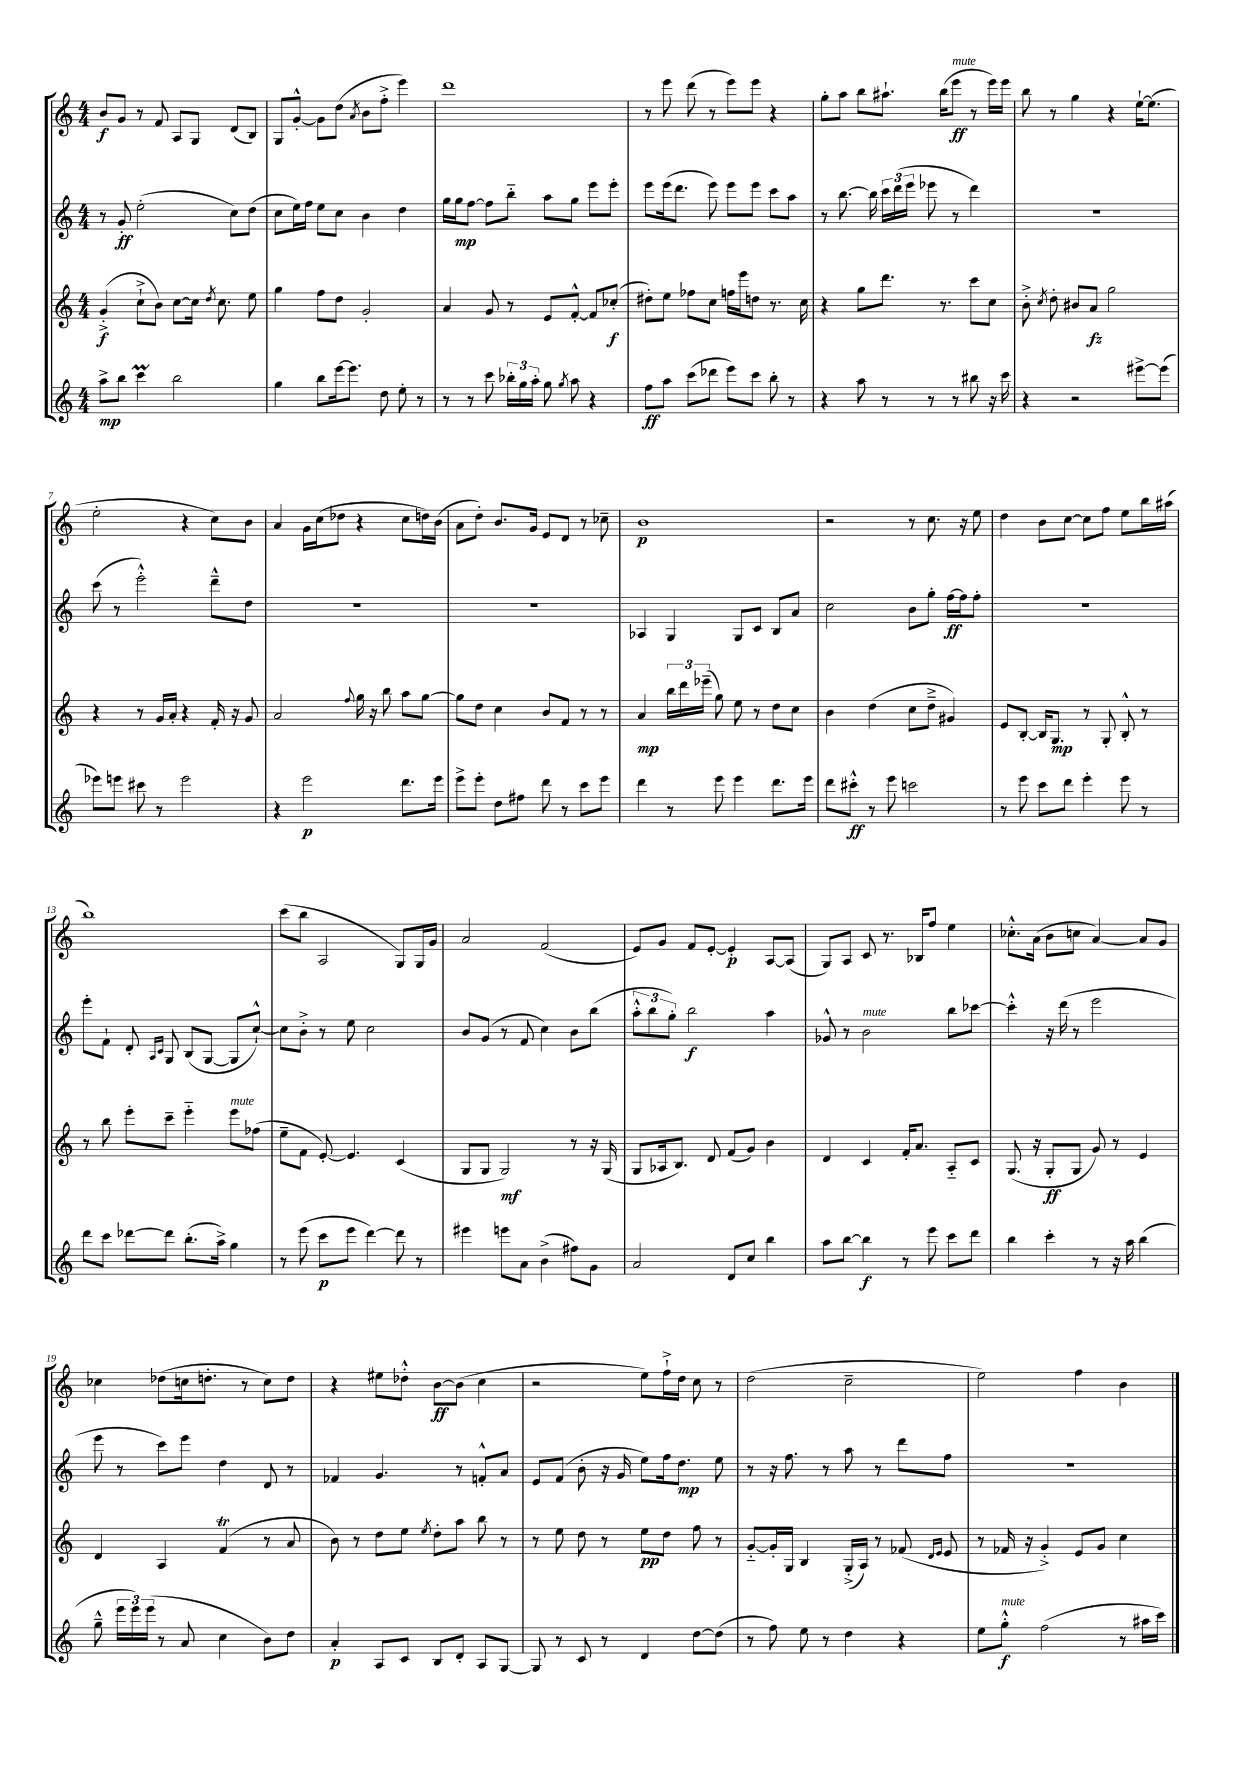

**kern	**kern	**kern	**kern
*staff4	*staff3	*staff2	*staff1
*clefG2	*clefG2	*clefG2	*clefG2
*k[]	*k[]	*k[]	*k[]
*M4/4	*M4/4	*M4/4	*M4/4
8aa^	(4g'^	8r	8b
8bb	.	8g'	8g
4ccc	8cc`^	(2ee'	8r
.	8b)	.	8f
2bb	[8cc	.	8A
.	16cc]	.	8G
.	8qdd	.	.
.	8.cc	.	.
.	.	8cc)	(8d
.	8ee	(8dd	8B)
=	=	=	=
4gg	4gg	8cc	8G
.	.	16ee)	[8g'^^
.	.	16ff	.
8bb	8ff	8ee	8g]
[16eee	8dd	8cc	(8dd
8.eee]	.	.	.
.	.	.	8qa
.	2g'	4b	8b
8dd	.	.	8ff'^
8ee'	.	4dd	4eee)
8r	.	.	.
=	=	=	=
8r	4a	16gg	1ddd
.	.	16gg	.
8r	.	[8ff	.
8ccc	8g	8ff]	.
24bb-'	8r	8bb'~	.
24gg	.	.	.
24aa'	.	.	.
8gg	8e	8aa	.
8qgg	.	.	.
8aa	[8f'^^	8gg	.
4r	8f]	8eee	.
.	(8cc-'	8eee'	.
=	=	=	=
8ff	8dd#')	8eee	8r
8aa	8ee	(16eee	8eee
.	.	8.ddd	.
(8ccc	8ff-	.	(8ddd
8ddd-	8cc	8eee)	8r
8eee)	16ff	8eee	8eee)
.	16eee	.	.
8ccc	8dd	8eee	8eee
8bb'	8.r	8ccc	4r
8r	.	8aa	.
.	16cc	.	.
=	=	=	=
4r	4r	8r	8gg'
.	.	[8.bb	8aa
8aa	8gg	.	8bb
.	.	16bb]	.
8r	8.ddd	24ccc	8.aa#`
.	.	(24ddd	.
.	.	24eee	.
8r	.	8eee-	.
.	8.r	.	(16bb
8r	.	8r	8eee
8bb#	8ccc	4ddd)	8r
16r	8cc	.	16eee)
16ccc	.	.	16eee
=	=	=	=
4r	8b'^	1r	8bb
.	8qcc	.	.
.	8dd'	.	8r
2r	8b#	.	4gg
.	8a	.	.
.	2gg	.	4r
[8eee#^	.	.	[16ee`
.	.	.	(8.ee]
(8eee#]	.	.	.
=	=	=	=
8eee-)	4r	(8ccc	2ee'
8eee	.	8r	.
8ccc#	8r	2eee'^^)	.
8r	16g	.	.
.	16a'	.	.
2eee	4r	.	4r
.	16f'	8ddd~^^	8cc)
.	16r	.	.
.	8g	8dd	8b
=	=	=	=
4r	2a	1r	4a
2eee	.	.	16g
.	.	.	(16cc
.	.	.	8dd-
.	8qqff	.	.
.	16gg	.	4r
.	16r	.	.
.	8bb	.	.
8.ddd	8aa	.	8cc
.	[8gg	.	16dd)
16eee	.	.	(16b
=	=	=	=
8eee^	8gg]	1r	8a
8eee'	8dd	.	8dd')
8dd	4cc	.	8.b
8ff#	.	.	.
.	.	.	16g
8ddd	8b	.	8e
8r	8f	.	8d
8ccc	8r	.	8r
8eee	8r	.	8cc-~
=	=	=	=
4ddd	4a	4A-	1b
8r	24bb	4G	.
.	24ddd	.	.
.	(24eee-~	.	.
8eee	8gg)	.	.
4eee	8ee	8G	.
.	8r	8c	.
8.ddd	8dd	8B	.
.	8cc	8a	.
16eee	.	.	.
=	=	=	=
8ddd	4b	2cc	2r
8ccc#'^^	.	.	.
8r	(4dd	.	.
8eee	.	.	.
2ccc	8cc	8b	8r
.	8dd~^	8gg'	8.cc
.	4g#)	[16ff	.
.	.	16ff]	16r
.	.	8ff'	8ee
=	=	=	=
8r	8e	1r	4dd
8eee	[8B'	.	.
8ccc	16B]	.	8b
.	8.G	.	.
8ddd	.	.	[8cc
4eee'	8r	.	8cc]
.	8G'	.	8ff
8eee	8B'^^	.	8ee
8r	8r	.	16bb
.	.	.	(16aa#
=	=	=	=
8ddd	8r	8eee'	1bb)
8ccc	8bb	8f`	.
[8ddd-	8eee'	8d'	.
.	.	16qqA	.
.	.	16qqc	.
8ddd-]	8ccc~	8G	.
(8.bb'	4eee'~	(8B	.
.	.	[8G	.
16aa^)	.	.	.
4gg	8eee	8G]	.
.	(8ff-	[8cc`^^)	.
=	=	=	=
8r	8ee~	8cc]	(8ccc
(8eee	8f	8b'^	8bb
8ccc	[8e')	8r	2A
8eee	4.e]	8ee	.
[4ddd)	.	2cc	.
8ddd]	(4c	.	8G)
8r	.	.	16G
.	.	.	16g
=	=	=	=
4eee#	8G	8b	2a
.	8G	(8g	.
8eee	2G)	8r	.
8a	.	8f	.
(4b^	.	4cc)	(2f
8ff#)	8r	8b	.
8g	16r	(8bb	.
.	(16G	.	.
=	=	=	=
2a	8G	12aa'^^	8e)
.	.	12bb	.
.	16A-	.	8g
.	.	12gg')	.
.	8.B)	.	.
.	.	2bb	8f
.	8d	.	[8e'
8d	(8f	.	4e']
8cc	8g)	.	.
4bb	4b	4aa	[8A
.	.	.	(8A]
=	=	=	=
8aa	4d	8g-^^	8G)
[8bb	.	8r	8A
4bb]	4c	2b	8c
.	.	.	8.r
8r	16f'	.	.
.	8.a	.	16B-
8eee	.	.	8ff
8ccc	8A'~	8bb	4ee
8ddd	8c	[8ccc-	.
=	=	=	=
4bb	(8.G	4ccc-'^^]	8.cc-'^^
.	16r	.	(16a
4ccc'	8G'	16r	8b
.	.	(16ddd	.
.	8G	8r	8cc
8r	8g)	2eee	[4a)
16r	8r	.	.
16aa	.	.	.
(4bb	4e	.	8a]
.	.	.	8g
=	=	=	=
8gg~^^	4d	8eee	4cc-
24eee	.	8r	.
24eee)	.	.	.
(24eee	.	.	.
8r	4A	8ccc)	(8dd-
8a	.	8eee	16cc
.	.	.	8.dd'
4cc	(4f	4dd	.
.	.	.	8r
8b)	8r	8d	8cc)
8dd	8a	8r	8dd
=	=	=	=
4a'	8b)	4f-	4r
.	8r	.	.
8A	8dd	4.g	8ee#
8c	8ee	.	8dd-'^^
.	8qee	.	.
8B	8dd'	.	[8b
8d'	8aa	8r	(8b]
8A	8bb	8f'^^	4cc
[8G	8r	8a	.
=	=	=	=
8G]	8r	8e	2r
8r	8ee	(8f	.
8c	8dd	8b'	.
8r	8r	16r	.
.	.	16g	.
4d	8ee	8ee)	8ee)
.	8dd	16ff	16ff`^
.	.	8.dd	16dd
[8dd	8ff	.	8cc
(8dd]	8r	8ee	8r
=	=	=	=
8r	[8g'~	8r	(2dd
8ff)	16g']	16r	.
.	16G	8.ff	.
8ee	4B	.	.
8r	.	8r	.
4dd	(16G'^	8aa	2cc~
.	16A)	.	.
.	8r	8r	.
4r	(8f-	8ddd	.
.	16qqd	.	.
.	16qqe	.	.
.	8e	8ff	.
=	=	=	=
8ee	8r	1r	2ee)
8gg'^^	16f-	.	.
.	16r	.	.
(2ff	4g'^)	.	.
.	8e	.	4ff
.	8g	.	.
8r	4cc	.	4b
16aa#	.	.	.
16ccc)	.	.	.
==	==	==	==
*-	*-	*-	*-
